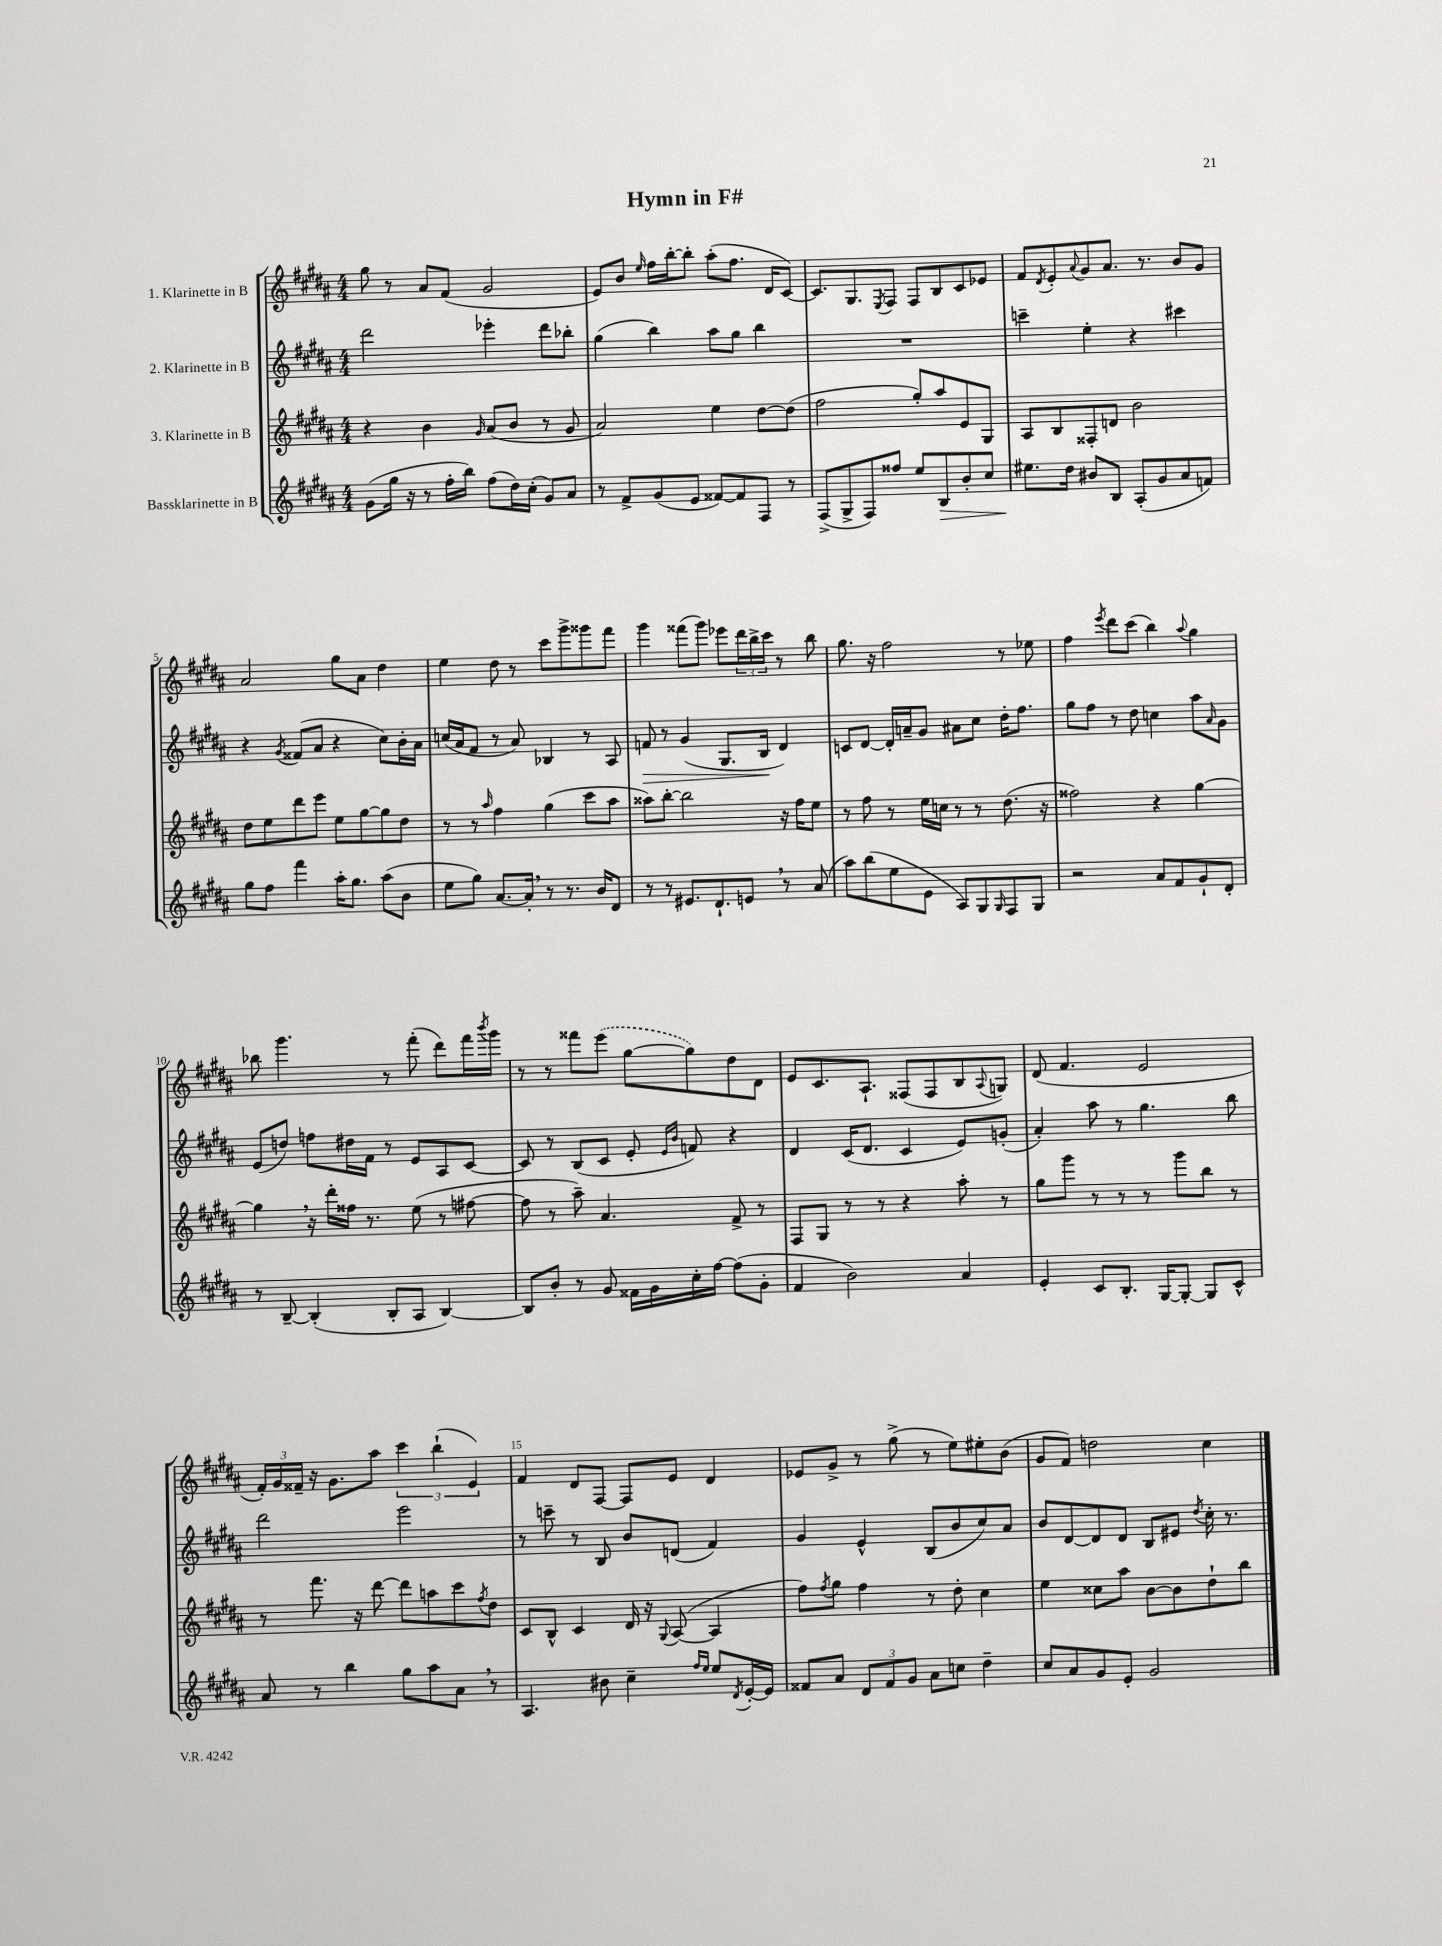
\header { title = "Hymn in F#" }
<<
\new StaffGroup <<
\new Staff = "s0" \with { instrumentName = "1. Klarinette in B" } {
    \clef treble \key b \major \numericTimeSignature \time 4/4
    gis''8 r8 ais'8 fis'8( gis'2 |
    e'8) b'8 \grace { e''16 } fis''16 b''16~-. b''8-. ais''8-.( fis''8. dis'16 cis'8~) |
    cis'8. gis8. \acciaccatura { e8 } fis8 fis8 b8 cis'8 ees'8 |
    fis'8 \acciaccatura { dis'8 } e'8-. \appoggiatura { ais'8 } gis'8 ais'8. r8. b'8 gis'8 |
    ais'2 gis''8 ais'8 dis''4 |
    e''4 dis''8 r8 cis'''8 gis'''8-> gisis'''8 fis'''8 |
    gis'''4 fisis'''8( gis'''8) ees'''8 \tuplet 3/2 { dis'''16 b''16-> cis'''16 } r8 b''8 |
    gis''8. r16 fis''2 r8 ees''8 |
    fis''4 \acciaccatura { e'''8 } dis'''8 cis'''8( b''4) \appoggiatura { ais''8 } gis''4 |
    bes''8 gis'''4. r8 fis'''8-.( dis'''8) fis'''16 \acciaccatura { b'''8 } gis'''16 |
    r8 r8 fisis'''8 \once \slurDashed e'''8( gis''8~ gis''8) dis''8 dis'8 |
    e'8 cis'8. ais8.-! fisis8( fisis8 b8 \appoggiatura { ais8 } g8) |
    dis'8( fis'4. e'2 |
    \tuplet 3/2 { fis'16-.) gis'16 fisis'16-- } r16 gis'8. ais''8 \tuplet 3/2 { cis'''4 b''4-!( e'4) } |
    fis'4 dis'8 fis8~ fis8 e'8 dis'4 |
    ees'8 gis'8-> r8 gis''8->( r8 e''8) eis''8-. b'8( |
    gis'8 fis'8) d''2 cis''4 \bar "|." |
}
\new Staff = "s1" \with { instrumentName = "2. Klarinette in B" } {
    \clef treble \key b \major \numericTimeSignature \time 4/4
    dis'''2 ees'''4-. dis'''8 bes''8-. |
    gis''4( b''4) ais''8 gis''8 b''4 |
    R1 |
    c'''4-- e''4-. r4 cis'''4 |
    r4 \acciaccatura { gis'8 } fisis'8( ais'8 r4 cis''8) b'16-. ais'16 |
    c''16( ais'16 fis'8 r8 ais'8) bes4 r8 ais8 |
    f'8\> r8 gis'4( gis8. b16\! dis'4) |
    c'8 dis'8~ dis'16-. a'16-- gis'8 ais'8 cis''8 dis''16-. fis''8. |
    gis''8 fis''8 r8 dis''8 c''4 ais''8 \grace { ais'16 } gis'8 |
    e'8( d''8) f''8 dis''16 fis'16 r8 e'8 ais8 cis'8~ |
    cis'8 r8 b8( cis'8 e'8-. \grace { e'16 b'16 } f'8) r4 |
    dis'4 cis'16( dis'8. cis'4 e'8) g'8-.( |
    ais'4-.) ais''8 r8 gis''4. b''8 |
    dis'''2 e'''2 |
    r8 c'''8-- r8 b8 b'8 d'8( fis'4) |
    gis'4 e'4-^ b8( b'8 cis''8) ais'8 |
    b'8 dis'8~ dis'8 dis'8 b8 eis'8 \acciaccatura { dis''8 } cis''16-. r8. \bar "|." |
}
\new Staff = "s2" \with { instrumentName = "3. Klarinette in B" } {
    \clef treble \key b \major \numericTimeSignature \time 4/4
    r4 b'4 \grace { gis'16 } ais'8( b'8 r8 gis'8 |
    ais'2) e''4 dis''8~ dis''8( |
    fis''2 gis''8-.) ais''8 e'8 gis8 |
    ais8 b8 fisis8-. d'8 b'2 |
    dis''8 e''8 dis'''8 e'''8 e''8 gis''8~ gis''8 dis''8 |
    r8 r8 \grace { ais''16 } fis''4 gis''4( cis'''8 ais''8 |
    aisis''8) b''8~-. b''2 r16 fis''16 e''8 |
    r8 fis''8 r8 e''16 c''16 r8 r8 dis''8.( r16 |
    fisis''2) r4 gis''4~ |
    gis''4 \breathe r16 dis'''16-. fisis''16 r8. e''8( r8 fis''8~ |
    fis''8 r8 ais''8--) ais'4. fis'8-> r8 |
    fis8 gis8 r8 r8 r4 ais''8-. r8 |
    gis''8 gis'''8 r8 r8 r8 gis'''8 b''8 r8 |
    r8 fis'''8. r16 dis'''8~ dis'''8 a''8 cis'''8 \acciaccatura { fis''8 } dis''8 |
    cis'8 b8-^ cis'4 dis'16 r16 \appoggiatura { gis8 } ais8~( ais4 |
    fis''8) \acciaccatura { fis''8 } gis''8 fis''4 r8 dis''8-. cis''4 |
    e''4 cisis''8 ais''8 b'8~ b'8 dis''8-! b''8 \bar "|." |
}
\new Staff = "s3" \with { instrumentName = "Bassklarinette in B" } {
    \clef treble \key b \major \numericTimeSignature \time 4/4
    gis'8( gis''16 r16 r8 fis''16-. b''16) fis''8( dis''16) cis''16-.( gis'8) ais'8 |
    r8 fis'8-> gis'8( e'8 fisis'8~) fisis'8 fis8 r8 |
    fis8->( gis8-> fis8) fisis''8 e''8 b8\> b'8-. cis''8 |
    eis''8.\! dis''16 bis'8 b8 ais8-.( gis'8 ais'8 f'8) |
    gis''8 fis''8 fis'''4 ais''16-. gis''8. ais''8( b'8 |
    e''8 gis''8) ais'8.~ ais'16-. \breathe r8 r8. b'16 dis'8 |
    r8 r8 eis'8. dis'8.-! e'8 \breathe r8 ais'8( |
    ais''8) b''8( e''8 e'8 ais8) gis8 \grace { gis16 } fis8 gis8 |
    r2 ais'8 fis'8 gis'8-! dis'8-. |
    r8 b8~-- b4-.( b8-. ais8 b4~) |
    b8 b'8-. r8 gis'8 fisis'16 gis'16 cis''16-. fis''16~ fis''8( gis'8-. |
    fis'4 b'2) ais'4 |
    e'4-. cis'8 b8.-. gis16~ gis8~-. gis8 cis'8-^ |
    ais'8 r8 b''4 gis''8 ais''8 ais'8 \breathe r8 |
    ais4. bis'8 cis''4-- \grace { fis''16 e''16 } e''8 \acciaccatura { dis'8 } e'16~-. e'16 |
    fisis'8 ais'8 \tuplet 3/2 { dis'8 fisis'8 gis'8 } ais'8 c''8 dis''4-- |
    cis''8 ais'8 gis'8 e'8-. gis'2 \bar "|." |
}
>>
>>
\layout { \context { \Score \override BarNumber.break-visibility = ##(#f #t #t) barNumberVisibility = #(every-nth-bar-number-visible 5) } }
